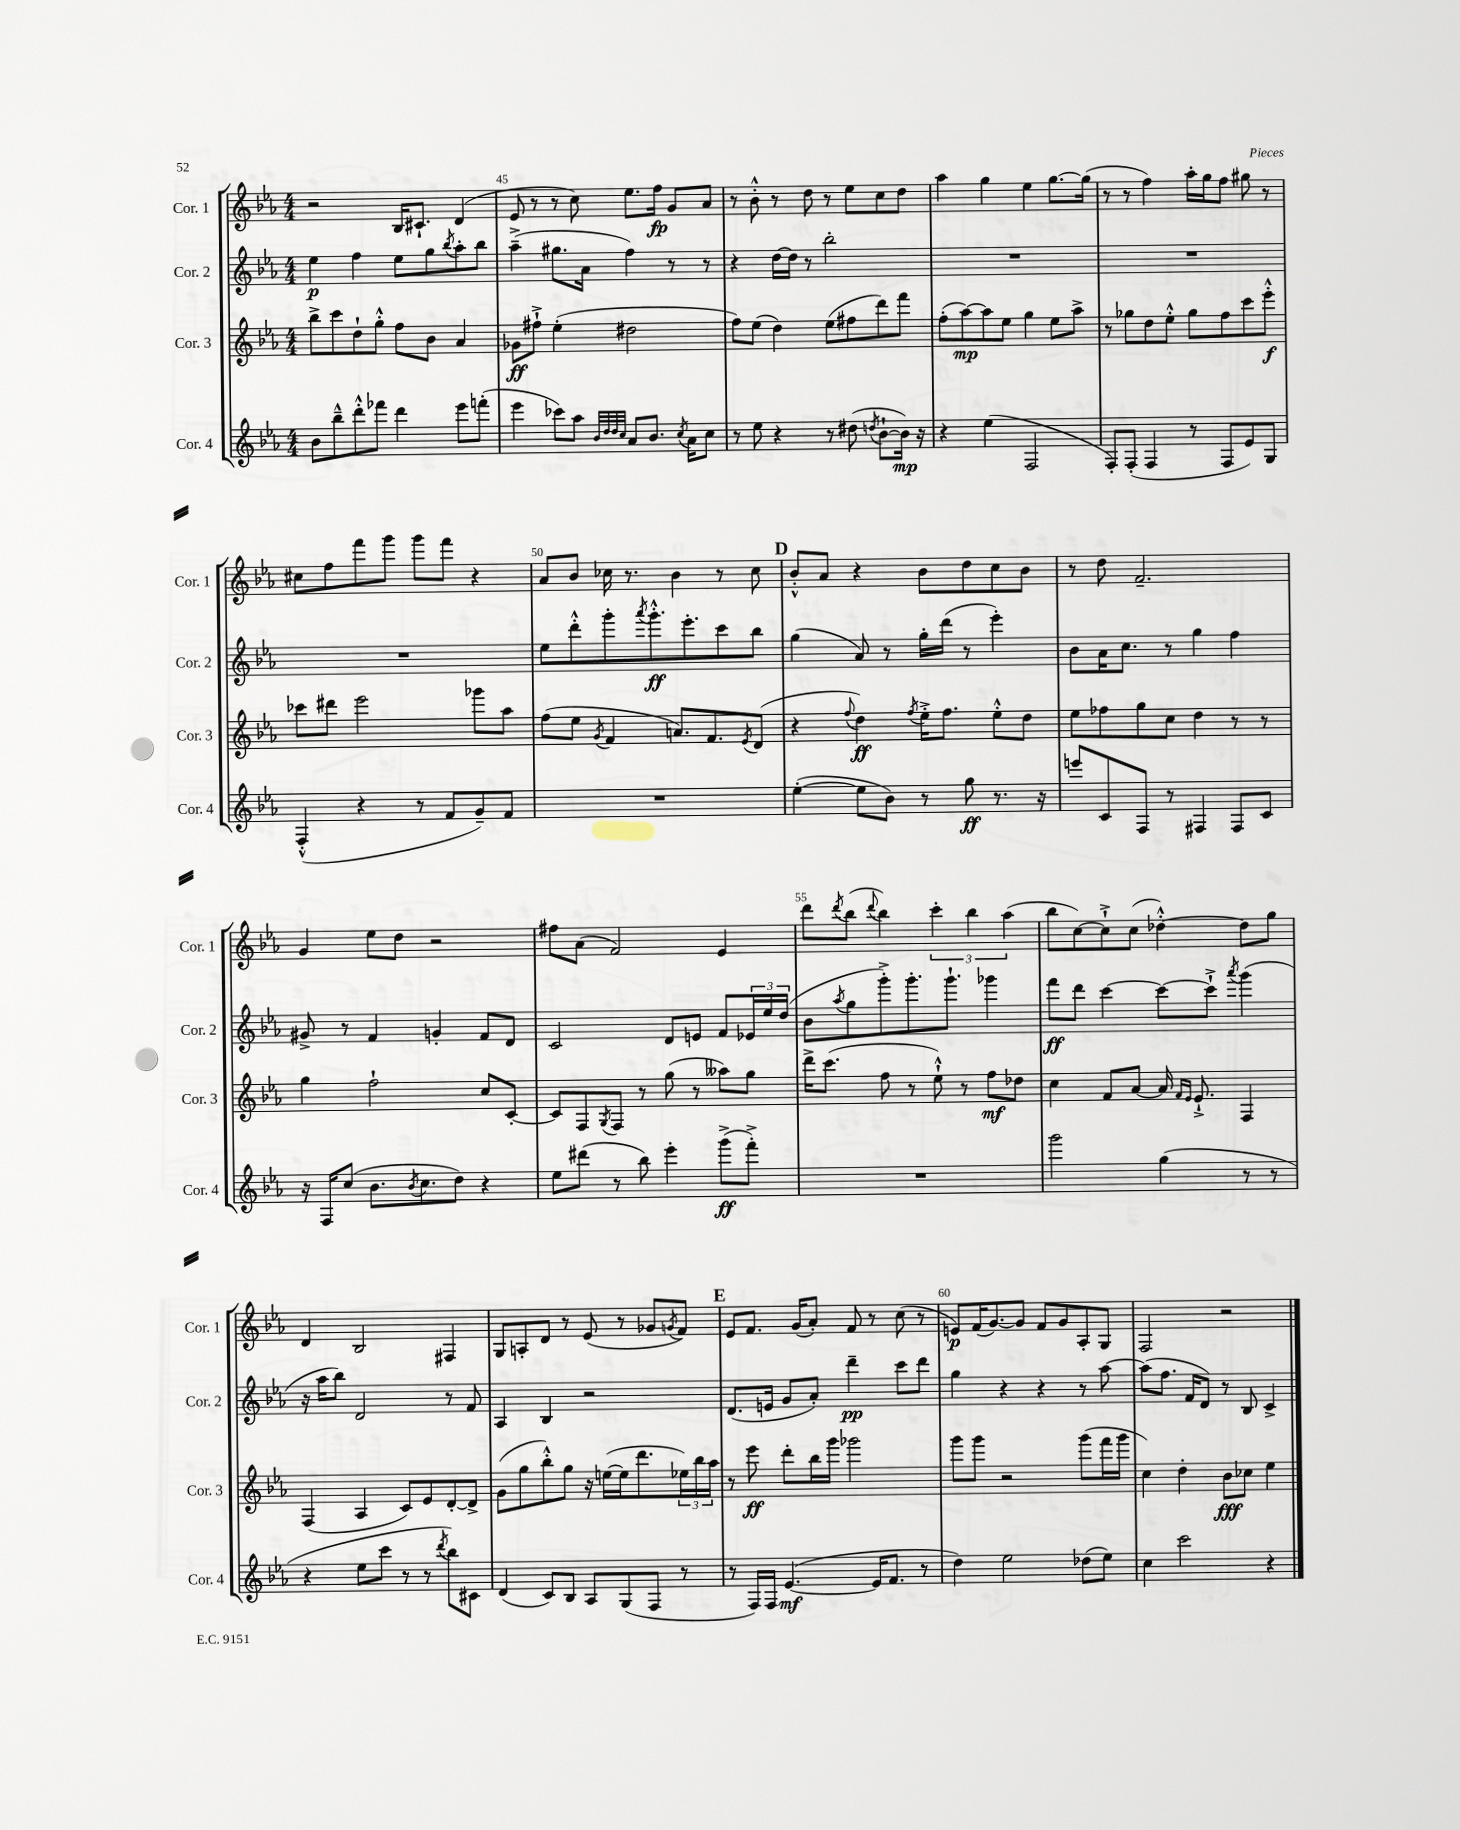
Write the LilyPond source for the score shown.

<<
\new StaffGroup <<
\new Staff = "s0" \with { instrumentName = "Cor. 1" shortInstrumentName = "Cor. 1" } {
    \clef treble \key ees \major \numericTimeSignature \time 4/4
    r2 bes16 cis'8.-! d'4( |
    ees'8 r8 r8 c''8) ees''8. f''16\fp g'8 aes'8 |
    r8 bes'8-.-^ r8 d''8 r8 ees''8 c''8 d''8 |
    aes''4 g''4 ees''4 g''8.~ g''16( |
    r8 r8 f''4) aes''16-. g''16 f''8 gis''8 r8 |
    cis''8 f''8 f'''8 g'''8 g'''8 f'''8 r4 |
    aes'8 bes'8 ces''16 r8. bes'4 r8 ces''8 |
    \mark \markup { \bold "D" } bes'8-.-^ aes'8 r4 bes'8 d''8 c''8 bes'8 |
    r8 d''8 f'2.-- |
    g'4 ees''8 d''8 r2 |
    fis''8 aes'8( f'2) ees'4 |
    d'''8 \acciaccatura { d'''8 } bes''8( \appoggiatura { d'''8 } bes''4) \tuplet 3/2 { c'''4-. bes''4 aes''4( } |
    bes''8 c''8~) c''8-!-> c''8( des''4~-.-^) des''8 g''8 |
    d'4 bes2 fis4 |
    g8 a8-. d'8 r8 ees'8( r8 ges'8 \acciaccatura { g'8 } f'8) |
    \mark \markup { \bold "E" } ees'8 f'8. g'16( aes'8-.) f'8 r8 c''8( r8 |
    e'8\p) f'16( g'8.~) g'8 f'8 g'8 aes8-. g8 |
    f2 r2 \bar "|." |
}
\new Staff = "s1" \with { instrumentName = "Cor. 2" shortInstrumentName = "Cor. 2" } {
    \clef treble \key ees \major \numericTimeSignature \time 4/4
    ees''4\p f''4 ees''8 g''8 \acciaccatura { bes''8 } aes''8-. bes''8 |
    aes''4--->( gis''8. aes'16 f''4) r8 r8 |
    r4 d''16~ d''16 r8 bes''2-. |
    R1 |
    R1 |
    R1 |
    ees''8 d'''8-.-^ g'''8-. \acciaccatura { aes'''8 } g'''8.-.-^\ff ees'''8.-. c'''8 bes''8 |
    \mark \markup { \bold "D" } g''4( aes'8) r8 g''16-. d'''16( r8 ees'''4-.) |
    bes'8 aes'16 c''8. r8 g''4 f''4 |
    gis'8-> r8 f'4 g'4-. f'8 d'8 |
    c'2 d'8 e'8 f'8 \tuplet 3/2 { ees'16 ees''16 d''16( } |
    bes'8 \acciaccatura { aes''8 } g''8 g'''8-.->) g'''8.-. g'''8.-! ges'''4 |
    f'''8\ff d'''8 c'''4~ c'''8~ c'''8-!-> \acciaccatura { aes'''8 } g'''4( |
    r16 aes''16 bes''8) d'2 r8 f'8 |
    aes4 bes4 r2 |
    \mark \markup { \bold "E" } d'8.( e'16 g'8 aes'8-.) d'''4--\pp c'''8 d'''8 |
    g''4 r4 r4 r8 aes''8~ |
    aes''8( f''8. f'16 d'8) r8 bes8 c'4-> \bar "|." |
}
\new Staff = "s2" \with { instrumentName = "Cor. 3" shortInstrumentName = "Cor. 3" } {
    \clef treble \key ees \major \numericTimeSignature \time 4/4
    bes''8-> c'''8 d''8-! g''8-.-^ f''8 bes'8 aes'4 |
    ges'8\ff fis''8-!-> ees''4-.( dis''2 |
    f''8) ees''8( d''4) ees''8( fis''8 d'''8) f'''8 |
    f''8-.( aes''8~\mp) aes''8 ees''8 g''4 ees''8 aes''8-> |
    r8 ges''8 d''8 ees''8-.-^ ges''8 f''8 c'''8 ees'''8-.-^\f |
    ces'''8 dis'''8 ees'''2 ges'''8 aes''8 |
    f''8( ees''8 \acciaccatura { g'8 } f'4 a'8.) f'8. \acciaccatura { ees'8 } d'8( |
    \mark \markup { \bold "D" } r4 \appoggiatura { f''8 } d''4\ff) \acciaccatura { f''8 } ees''16-.-> f''8. ees''8-.-^ d''8 |
    ees''8 fes''8 g''8 c''8 d''4 r8 r8 |
    g''4 f''2-! c''8 c'8~-. |
    c'8 f8 \acciaccatura { g8 } f8 r8 g''8( r8 aeses''8) g''8 |
    d'''16-> c'''8.( f''8 r8 ees''8-!-^) r8 f''8\mf des''8 |
    c''4 f'8 aes'8~ aes'16 \grace { f'16 ees'16 } ees'8.-!-> f4 |
    f4( aes4 c'8) ees'8 d'8~-. d'8-> |
    g'8( g''8 bes''8-.-^) g''8 r16 e''16~( e''16 d'''8. \tuplet 3/2 { ees''16) bes''16 aes''16 } |
    \mark \markup { \bold "E" } r8 ees'''8\ff d'''8-. bes''16 g'''16 ges'''2 |
    g'''8 g'''8 r2 g'''8( f'''16 g'''16 |
    c''4) d''4-. bes'8\fff ces''8 ees''4 \bar "|." |
}
\new Staff = "s3" \with { instrumentName = "Cor. 4" shortInstrumentName = "Cor. 4" } {
    \clef treble \key ees \major \numericTimeSignature \time 4/4
    bes'8 bes''8---^ d'''8-.-^ fes'''8 d'''4 ees'''8 f'''8-.( |
    ees'''4 ces'''8) aes''8 \grace { bes'32 d''32 d''32 c''32 } aes'8 bes'8. \acciaccatura { c''8 } aes'16 c''8 |
    r8 ees''8 r4 r8 dis''8( \acciaccatura { d''8 } bes'8~-! bes'16\mp) r16 |
    r4 ees''4( f2 |
    f8-.) f8-.( f4 r8 f8 ees'8) g8 |
    f4-.-^( r4 r8 f'8 g'8--) f'8 |
    R1 |
    \mark \markup { \bold "D" } ees''4~-.( ees''8 bes'8) r8 g''8\ff r8. r16 |
    e'''8 c'8 f8 r8 fis4 fis8 c'8 |
    r16 f16 c''8( bes'8. \acciaccatura { bes'8 } c''8. d''8) r4 |
    ees''8 dis'''8( r8 bes''8) ees'''4-. g'''8->\ff( f'''8-.->) |
    R1 |
    g'''2 g''4( r8 r8 |
    r4 ees''8 c'''8 r8 r8 \acciaccatura { d'''8 } bes''8) cis'8 |
    d'4( c'8) bes8 aes8 g8( f8 r8 |
    \mark \markup { \bold "E" } r8 f16) f16 ees'4.~\mf( ees'16 f'8. r8 |
    d''4) ees''2 des''8( ees''8) |
    c''4 c'''2 r4 \bar "|." |
}
>>
>>
\layout { \context { \Score currentBarNumber = #44 \override BarNumber.break-visibility = ##(#f #t #t) barNumberVisibility = #(every-nth-bar-number-visible 5) } }
